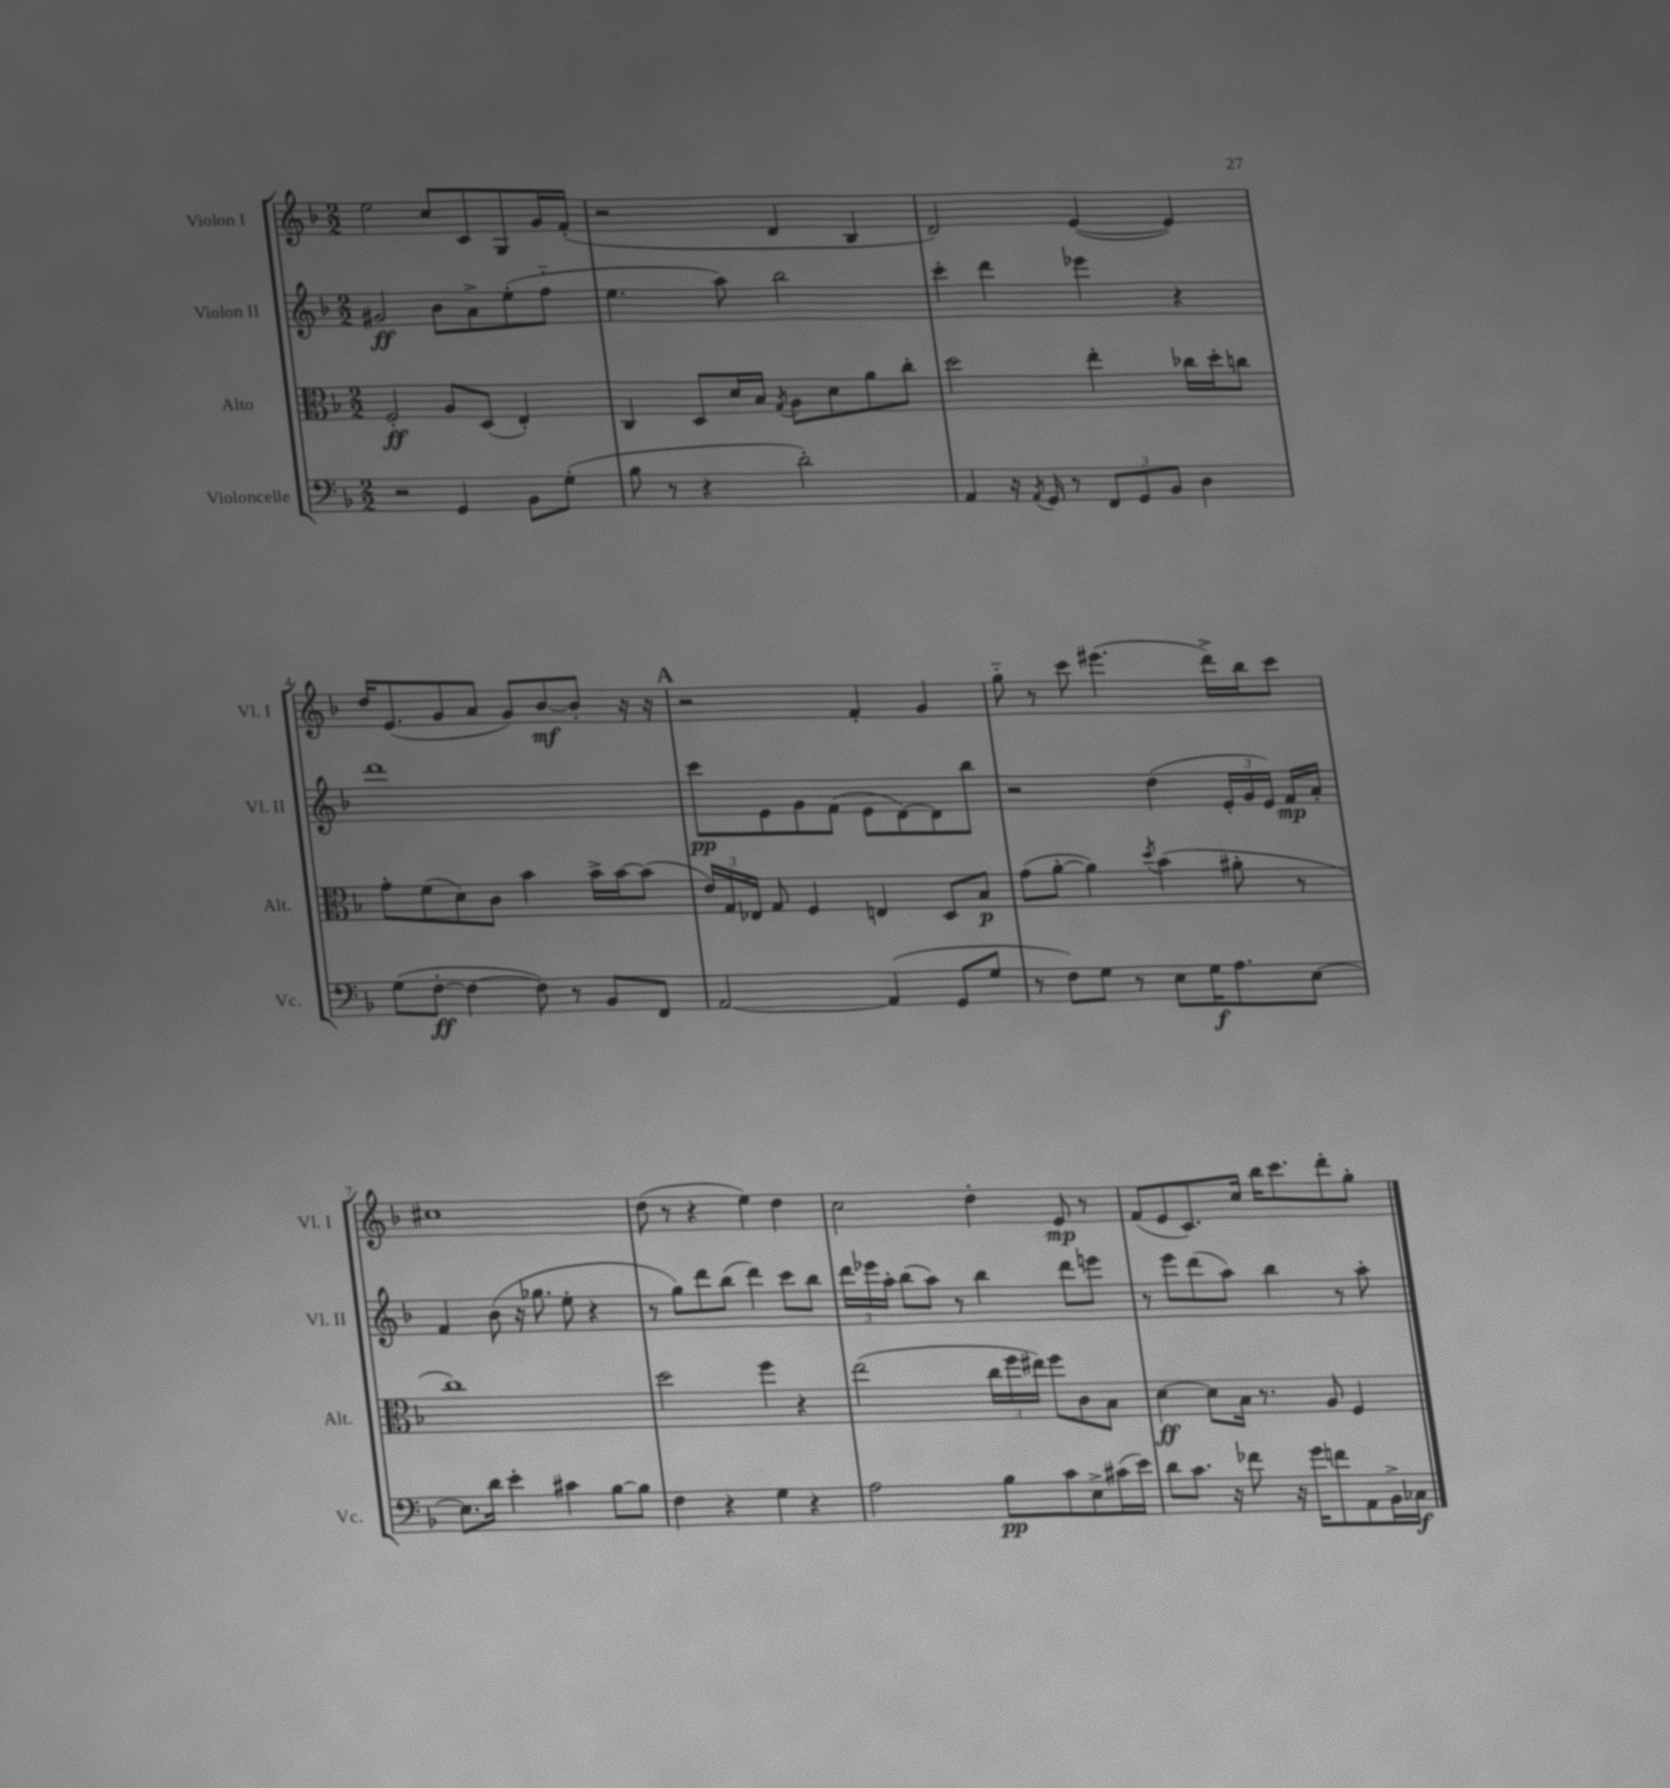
<<
\new StaffGroup <<
\new Staff = "s0" \with { instrumentName = "Violon I" shortInstrumentName = "Vl. I" } {
    \clef treble \key f \major \numericTimeSignature \time 2/2
    \autoBeamOff e''2 c''8[ c'8 g8 g'16 f'16]-.( |
    r2 d'4 bes4 |
    d'2) e'4~( e'4) |
    d''16[ e'8.( g'8 a'8] g'8[) bes'8~\mf bes'8]-. r16 r16 |
    \mark \markup { \bold "A" } r2 f'4-. g'4 |
    g''8-_ r8 c'''8 eis'''4.( d'''16[->) bes''16 c'''8] |
    cis''1 |
    d''8( r8 r4 e''4) d''4 |
    c''2 d''4-. e'8\mp r8 |
    f'8[( e'8 c'8.) c''16] bes''16[ c'''8. d'''8-. g''8]-. \bar "|." |
}
\new Staff = "s1" \with { instrumentName = "Violon II" shortInstrumentName = "Vl. II" } {
    \clef treble \key f \major \numericTimeSignature \time 2/2
    \autoBeamOff gis'2\ff bes'8[ a'8-> e''8-.( f''8]-_ |
    e''4. a''8) bes''2 |
    c'''4-. d'''4 ees'''4 r4 |
    d'''1 |
    \mark \markup { \bold "A" } c'''8[\pp e'8 g'8 f'8]( e'8[ d'8~) d'8 bes''8] |
    r2 d''4( \tuplet 3/2 { e'16[-. g'16 e'16]) } f'16[\mp a'16]-. |
    f'4 bes'8( r16 ges''8. e''8-. r4 |
    r8 g''8[) d'''8 bes''8]( d'''4) c'''8[ bes''8] |
    \tuplet 3/2 { d'''16[ ees'''16 a''16]-. } bes''8[( a''8]) r8 bes''4 d'''8[ e'''8] |
    r8 e'''8[ d'''8( a''8]) bes''4 r8 a''8-. \bar "|." |
}
\new Staff = "s2" \with { instrumentName = "Alto" shortInstrumentName = "Alt." } {
    \clef alto \key f \major \numericTimeSignature \time 2/2
    \autoBeamOff f2-.\ff a8[ d8]( e4-.) |
    c4 d8[ d'16 bes16] \acciaccatura { g8 } a8[ d'8 a'8 c''8]-. |
    d''2 e''4-. ces''16[ d''16-. c''8] |
    g'8[-. f'8( d'8) c'8] bes'4 bes'16[-> bes'16~ bes'8]( |
    \mark \markup { \bold "A" } \tuplet 3/2 { e'16[) g16 ees16] } g8 f4 e4 d8[ bes8]\p |
    g'8[( a'8]~-. a'4) \acciaccatura { d''8 } bes'4( ais'8-. r8 |
    c''1) |
    d''2 f''4 r4 |
    e''2( \tuplet 3/2 { c''16[ f''16 eis''16]) } f''8[ c'8 bes8] |
    d'4~\ff d'8[ bes16] r8. a8 f4 \bar "|." |
}
\new Staff = "s3" \with { instrumentName = "Violoncelle" shortInstrumentName = "Vc." } {
    \clef bass \key f \major \numericTimeSignature \time 2/2
    \autoBeamOff r2 g,4 bes,8[ g8]-.( |
    bes8 r8 r4 d'2-.) |
    a,4 r16 \acciaccatura { a,8 } g,16 r8 \tuplet 3/2 { f,8[ g,8 bes,8] } d4 |
    g8[( f8]~-.\ff f4~ f8) r8 bes,8[ f,8] |
    \mark \markup { \bold "A" } a,2~ a,4( g,8[ g8] |
    r8 f8[) g8] r8 e8[ g16\f a8. e8]~ |
    e8.[ d'16] e'4-. cis'4 bes8[~ bes8] |
    f4 r4 g4 r4 |
    a2 bes8[\pp c'8 e8-> cis'16( e'16]) |
    d'8[ c'8.] r16 fes'8 r16 g'16[ f'8 a,8 bes,16-> ces16]\f \bar "|." |
}
>>
>>
